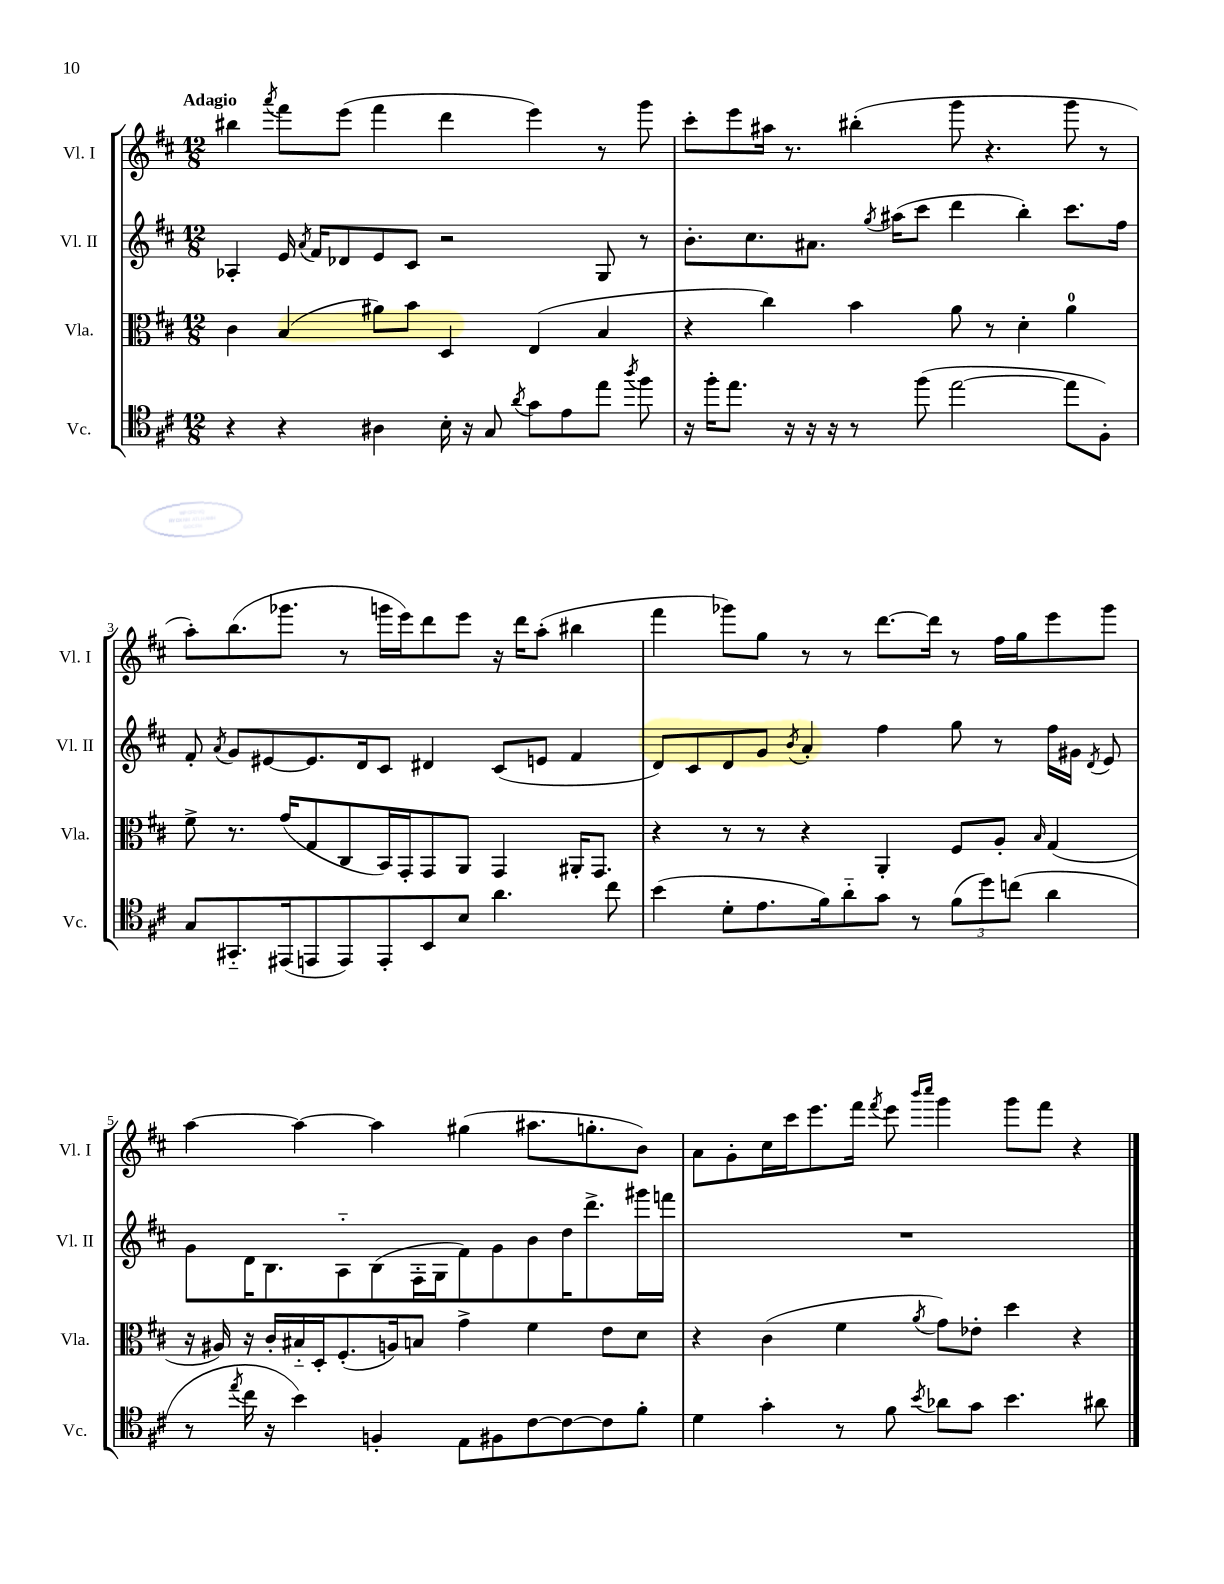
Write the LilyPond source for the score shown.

<<
\new StaffGroup <<
\new Staff = "s0" \with { instrumentName = "Vl. I" shortInstrumentName = "Vl. I" } {
    \clef treble \key d \major \numericTimeSignature \time 12/8 \tempo "Adagio"
    \autoBeamOff bis''4 \acciaccatura { a'''8 } fis'''8[ e'''8]( fis'''4 d'''4 e'''4) r8 g'''8 |
    cis'''8[-. e'''8 ais''16] r8. bis''4-.( g'''8 r4. g'''8 r8 |
    a''8[-.) b''8.( ges'''8.] r8 g'''16[ e'''16) d'''8 e'''8] r16 d'''16[ a''8]-.( bis''4 |
    fis'''4 ges'''8[) g''8] r8 r8 d'''8.[~ d'''16] r8 fis''16[ g''16 e'''8 ges'''8] |
    a''4~ a''4~ a''4 gis''4( ais''8.[ g''8.-. b'8]) |
    a'8[ g'8-. cis''16 cis'''16 e'''8. fis'''16] \acciaccatura { fis'''8 } e'''8 \grace { b'''16[ cis''''16] } g'''4 g'''8[ fis'''8] r4 \bar "|." |
}
\new Staff = "s1" \with { instrumentName = "Vl. II" shortInstrumentName = "Vl. II" } {
    \clef treble \key d \major \numericTimeSignature \time 12/8
    \autoBeamOff aes4-. e'16 \acciaccatura { a'8 } fis'16[ des'8 e'8 cis'8] r2 g8 r8 |
    b'8.[-. cis''8. ais'8.] \acciaccatura { g''8 } ais''16[( cis'''8] d'''4 b''4-.) cis'''8.[ fis''16] |
    fis'8-. \acciaccatura { a'8 } g'8[ eis'8~ eis'8. d'16 cis'8] dis'4 cis'8[( e'8] fis'4 |
    d'8[) cis'8 d'8 g'8] \acciaccatura { b'8 } a'4-. fis''4 g''8 r8 fis''16[ gis'16] \acciaccatura { d'8 } e'8 |
    g'8[ d'16 b8. a8-_ b8( fis16-. g16 fis'8) g'8 b'8 d''16 d'''8.-> gis'''16 f'''16] |
    R1. \bar "|." |
}
\new Staff = "s2" \with { instrumentName = "Vla." shortInstrumentName = "Vla." } {
    \clef alto \key d \major \numericTimeSignature \time 12/8
    \autoBeamOff cis'4 b4( ais'8[) b'8] d4 e4( b4 |
    r4 cis''4) b'4 a'8 r8 d'4-. a'4-0 |
    fis'8-> r8. g'16[( g8 cis8 b,16) g,16-. g,8 a,8] g,4 ais,16[-. g,8.] |
    r4 r8 r8 r4 a,4-. fis8[ a8]-. \grace { b16 } g4( |
    r16 ais16) r16 cis'16[-. bis16-_ d16-. fis8.-.( a16) b8] g'4-> fis'4 e'8[ d'8] |
    r4 cis'4( fis'4 \acciaccatura { a'8 } g'8[) ees'8]-. d''4 r4 \bar "|." |
}
\new Staff = "s3" \with { instrumentName = "Vc." shortInstrumentName = "Vc." } {
    \clef tenor \key d \major \numericTimeSignature \time 12/8
    \autoBeamOff r4 r4 ais4 b16-. r16 g8 \acciaccatura { a'8 } g'8[ e'8 e''8] \acciaccatura { a''8 } fis''8 |
    r16 fis''16[-. e''8.] r16 r16 r16 r8 fis''8( e''2~ e''8[ fis8]-.) |
    g8[ gis,8.-_ eis,16( e,8 e,8) e,8-. b,8 b8] a'4. cis''8 |
    b'4( d'8[-. e'8. fis'16) a'8-_ g'8] r8 \tuplet 3/2 { fis'8[( d''8) c''8]( } a'4 |
    r8 \acciaccatura { e''8 } cis''16 r16 b'4) f4-. e8[ fis8 cis'8~ cis'8~ cis'8 fis'8]-. |
    d'4 g'4-. r8 fis'8 \acciaccatura { b'8 } aes'8[ g'8] b'4. ais'8 \bar "|." |
}
>>
>>
